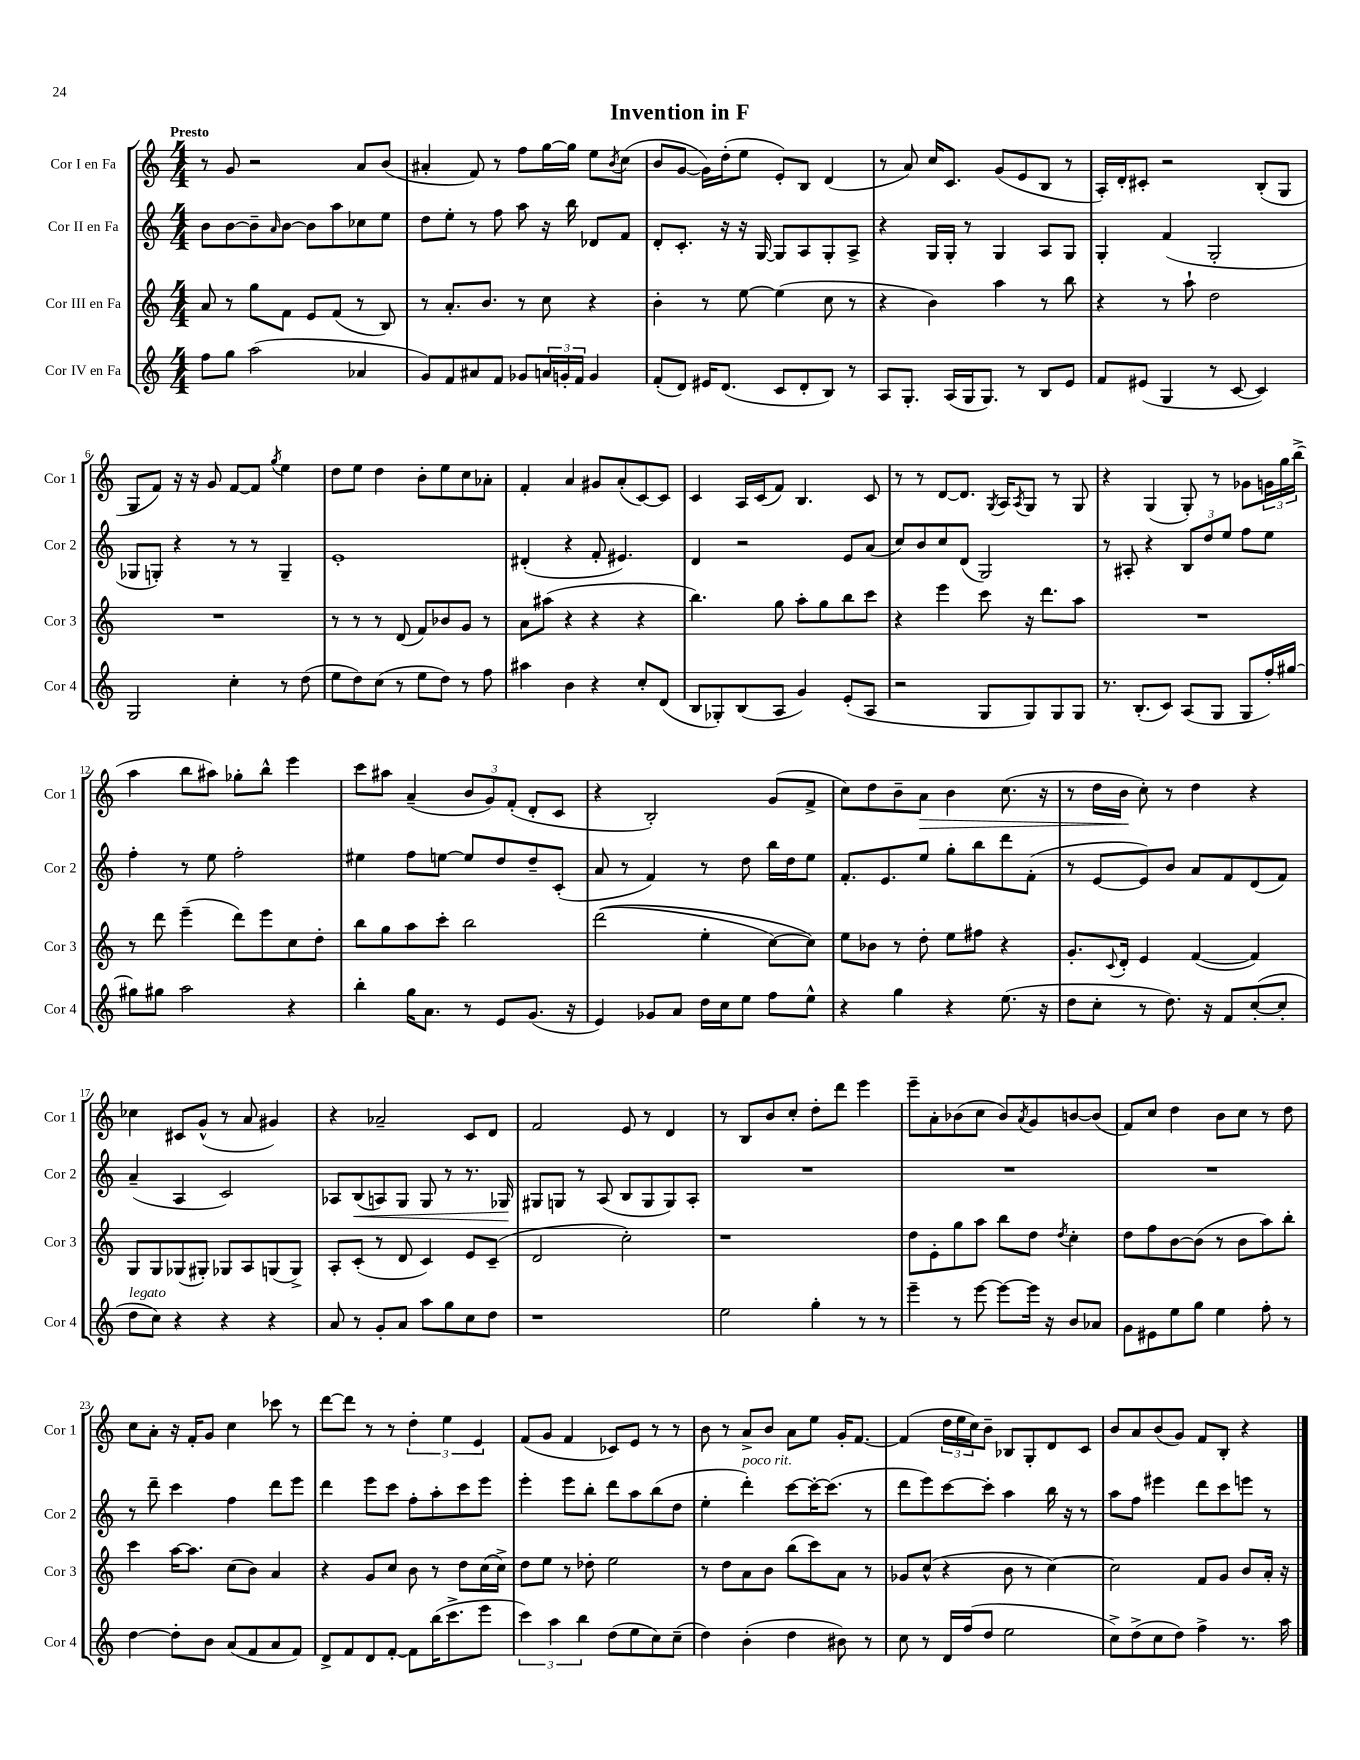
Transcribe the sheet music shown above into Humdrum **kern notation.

**kern	**kern	**kern	**dynam	**kern	**dynam
*part4	*part3	*part2	*part2	*part1	*part1
*staff4	*staff3	*staff2	*staff2	*staff1	*staff1
*I"Cor IV en Fa	*I"Cor III en Fa	*I"Cor II en Fa	*	*I"Cor I en Fa	*
*I'Cor 4	*I'Cor 3	*I'Cor 2	*	*I'Cor 1	*
*clefG2	*clefG2	*clefG2	*	*clefG2	*
*k[]	*k[]	*k[]	*	*k[]	*
*M4/4	*M4/4	*M4/4	*	*M4/4	*
=1	=1	=1	=1	=1	=1
!	!	!	!	!LO:TX:a:B:t=Presto	!
8ff\L	8a/	8b\L	.	8r	.
8gg\J	8r	[8b\	.	8g/	.
(2aa\	8gg\L	8b~\]	.	2r	.
.	.	16qqa/	.	.	.
.	8f\J	[8b\J	.	.	.
.	8e/L	8b\L]	.	.	.
.	(8f/J	8aa\	.	.	.
4a-X/	8r	8cc-X\	.	8a/L	.
.	8B/)	8ee\J	.	(8b/J	.
=2	=2	=2	=2	=2	=2
8g/L)	8r	8dd\L	.	4a#X'/	.
8f/	8.a'/L	8ee'\J	.	.	.
8a#X/	.	8r	.	8f/)	.
.	8.b/J	.	.	.	.
8f/J	.	8ff\	.	8r	.
8g-X/L	8r	8aa\	.	8ff\L	.
24an/L	8cc\	16r	.	[16gg\L	.
24gn'/	.	.	.	.	.
.	.	16bb\	.	16gg\JJ]	.
24f/JJ	.	.	.	.	.
4g/	4r	8d-X/L	.	8ee\L	.
.	.	.	.	8qb/	.
.	.	8f/J	.	(8cc\J	.
=3	=3	=3	=3	=3	=3
(8f'/L	4b'\	8d'/L	.	8b/L	.
8d/J)	.	8.c'/J	.	[8g/J	.
16e#X/KL	8r	.	.	16g\LL])	.
(8.d/J	.	16r	.	(16dd'\J	.
.	[8ee\	16r	.	8ee\J	.
.	.	[16G/	.	.	.
8c/L	(4ee\]	8G/L]	.	8e'/L)	.
8d'/	.	8A/	.	8B/J	.
8B/J)	8cc\	8G'/	.	(4d/	.
8r	8r	8A^/J	.	.	.
=4	=4	=4	=4	=4	=4
8A/L	4r	4r	.	8r	.
8.G'/J	.	.	.	8a/)	.
.	4b\)	16G/LL	.	16cc/KL	.
(16A/LL	.	16G'/JJ	.	8.c/J	.
16G/J	.	8r	.	.	.
8.G/J)	.	.	.	.	.
.	4aa\	4G/	.	(8g/L	.
8r	.	.	.	8e/	.
8B/L	8r	8A/L	.	8B/J	.
8e/J	8bb\	8G/J	.	8r	.
=5	=5	=5	=5	=5	=5
8f/L	4r	4G'/	.	16A'/LL)	.
.	.	.	.	16d'/J	.
(8e#X/J	.	.	.	8c#X'/J	.
4G/	8r	(4f/	.	2r	.
.	8aa`\	.	.	.	.
8r	2dd\	2G'/	.	.	.
[8c/	.	.	.	.	.
4c/])	.	.	.	(8B'/L	.
.	.	.	.	8G/J	.
!!LO:LB:g=z
=6	=6	=6	=6	=6	=6
2G/	1r	8G-X/L	.	8G/L	.
.	.	8Gn'/J)	.	8f/J)	.
.	.	4r	.	16r	.
.	.	.	.	16r	.
.	.	.	.	8g/	.
4cc'\	.	8r	.	[8f/L	.
.	.	8r	.	8f/J]	.
.	.	.	.	8qgg/	.
8r	.	4G~/	.	4ee\	.
(8dd\	.	.	.	.	.
=7	=7	=7	=7	=7	=7
8ee\L	8r	1e'	.	8dd\L	.
8dd\)	8r	.	.	8ee\J	.
(8cc\J	8r	.	.	4dd\	.
8r	(8d/	.	.	.	.
8ee\L	8f/L)	.	.	8b'\L	.
8dd\J)	8b-X/	.	.	8ee\	.
8r	8g/J	.	.	8cc\	.
8ff\	8r	.	.	8a-X'\J	.
=8	=8	=8	=8	=8	=8
4aa#X\	8a\L	(4d#X'/	.	4f'/	.
.	(8aa#X\J	.	.	.	.
4b\	4r	4r	.	4a/	.
4r	4r	8f'/	.	8g#X/L	.
.	.	4.e#X/)	.	(8a'/	.
8cc'/L	4r	.	.	[8c/)	.
(8d/J	.	.	.	8c/J]	.
=9	=9	=9	=9	=9	=9
8B/L	4.bb\)	4d/	.	4c/	.
8G-X'/)	.	.	.	.	.
(8B/	.	2r	.	16A/LL	.
.	.	.	.	(16c/J	.
8A/J	8gg\	.	.	8f/J)	.
4g/)	8aa'\L	.	.	4.B/	.
.	8gg\	.	.	.	.
(8e'/L	8bb\	8e/L	.	.	.
8A/J	8ccc\J	(8a/J	.	8c/	.
=10	=10	=10	=10	=10	=10
2r	4r	8cc/L)	.	8r	.
.	.	8b/	.	8r	.
.	4eee\	8cc/	.	[8d/L	.
.	.	(8d/J	.	8.d/J]	.
8G/L	8ccc\	2G/)	.	.	.
.	.	.	.	8qG/	.
.	.	.	.	16A/KL	.
.	.	.	.	8qA/	.
8G/)	16r	.	.	8G/J	.
.	8.ddd\L	.	.	.	.
8G/	.	.	.	8r	.
8G/J	8aa\J	.	.	8G/	.
=11	=11	=11	=11	=11	=11
8.r	1r	8r	.	4r	.
.	.	8A#X'/	.	.	.
(8.B'/L	.	.	.	.	.
.	.	4r	.	(4G/	.
8c/J)	.	.	.	.	.
(8A/L	.	12B/L	.	8G'/)	.
.	.	12dd/	.	.	.
8G/J	.	.	.	8r	.
.	.	12ee/J	.	.	.
8G/L	.	8ff\L	.	8g-X\L	.
16ff'/L)	.	8ee\J	.	24gn\L	.
.	.	.	.	24gg\	.
[16gg#X/JJ	.	.	.	.	.
.	.	.	.	(24bb^\JJ	.
!!LO:LB:g=z
=12	=12	=12	=12	=12	=12
8gg#X\L]	8r	4ff'\	.	4aa\	.
8gg#X\J	8ddd\	.	.	.	.
2aa\	(4eee~\	8r	.	8bb\L	.
.	.	8ee\	.	8aa#X\J)	.
.	8ddd\L)	2ff'\	.	8gg-X'\L	.
.	8eee\	.	.	8bb^^\J	.
4r	8cc\	.	.	4eee\	.
.	8dd'\J	.	.	.	.
=13	=13	=13	=13	=13	=13
4bb'\	8bb\L	4ee#X\	.	8ccc\L	.
.	8gg\	.	.	8aa#X\J	.
16gg\KL	8aa\	8ff\L	.	(4a~/	.
8.a\J	.	.	.	.	.
.	8ccc'\J	[8een\J	.	.	.
8r	2bb\	8ee/L]	.	12b/L	.
.	.	.	.	12g/)	.
8e/L	.	8dd/	.	.	.
.	.	.	.	(12f'/J	.
(8.g/J	.	8dd~/	.	8d'/L	.
.	.	(8c'/J	.	8c/J	.
16r	.	.	.	.	.
=14	=14	=14	=14	=14	=14
4e/)	((2ddd\	8a/	.	4r	.
.	.	8r	.	.	.
8g-X/L	.	4f/)	.	2B'/)	.
8a/J	.	.	.	.	.
16dd\LL	4ee'\	8r	.	.	.
16cc\J	.	.	.	.	.
8ee\J	.	8dd\	.	.	.
8ff\L	[8cc\L)	16bb\LL	.	(8g/L	.
.	.	16dd\J	.	.	.
8ee^^\J	8cc\J])	8ee\J	.	8f^/J	.
=15	=15	=15	=15	=15	=15
4r	8ee\L	8.f'/L	.	8cc\L)	.
.	8b-X\J	.	.	8dd\	.
.	.	8.e/	.	.	.
4gg\	8r	.	.	8b~\	.
!	!	!	!	!	!LO:HP:b
.	8dd'\	8ee/J	.	8a\J	>
4r	8ee\L	8gg'\L	.	4b\	.
.	8ff#X\J	8bb\	.	.	.
(8.ee\	4r	8ddd\	.	(8.cc\	.
.	.	(8f'\J	.	.	.
16r	.	.	.	16r	.
=16	=16	=16	=16	=16	=16
8dd\L	8.g'/L	8r	.	8r	.
8cc'\J	.	[8e/L	.	16dd\LL	.
.	8qqc/	.	.	.	.
.	16d'/Jk	.	.	16b\JJ	.
8r	4e/	8e/])	.	8cc'\)	]
8.dd\)	.	8b/J	.	8r	.
.	([4f/	8a/L	.	4dd\	.
16r	.	.	.	.	.
8f/L	.	8f/	.	.	.
([8cc'/	4f/])	(8d/	.	4r	.
8cc'/J]	.	8f/J)	.	.	.
!!LO:LB:g=z
=17	=17	=17	=17	=17	=17
!LO:TX:a:i:t=legato	!	!	!	!	!
8dd\L	8G/L	(4a~/	.	4cc-X\	.
8cc\J)	8G/	.	.	.	.
4r	(8G-X/	4A/	.	8c#X/L	.
.	8G#X'/J)	.	.	(8g^^/J	.
4r	8G-X/L	2c/)	.	8r	.
.	8A/	.	.	8a/	.
4r	(8Gn/	.	.	4g#X/)	.
.	8G^/J)	.	.	.	.
=18	=18	=18	=18	=18	=18
8a/	8A'/L	8A-X/L	.	4r	.
!	!	!	!LO:HP:b	!	!
8r	(8c'/J	(8B/	<	.	.
8g'/L	8r	8An/)	.	2a-X~/	.
8a/J	8d/	8G/J	.	.	.
8aa\L	4c/)	8G/	.	.	.
8gg\	.	8r	.	.	.
8cc\	8e/L	8.r	.	8c/L	.
8dd\J	(8c~/J	.	.	8d/J	.
.	.	16G-X/	.	.	.
.	.	.	[	.	.
=19	=19	=19	=19	=19	=19
1r	2d/	8G#X/L	.	2f/	.
.	.	8Gn/J	.	.	.
.	.	8r	.	.	.
.	.	(8A/	.	.	.
.	2cc'\)	8B/L	.	8e/	.
.	.	8G/	.	8r	.
.	.	8G/)	.	4d/	.
.	.	8A'/J	.	.	.
=20	=20	=20	=20	=20	=20
2ee\	1r	1r	.	8r	.
.	.	.	.	8B/L	.
.	.	.	.	8b/	.
.	.	.	.	8cc'/J	.
4gg'\	.	.	.	8dd'\L	.
.	.	.	.	8ddd\J	.
8r	.	.	.	4eee\	.
8r	.	.	.	.	.
=21	=21	=21	=21	=21	=21
4eee~\	8dd\L	1r	.	8eee~\L	.
.	8e'\	.	.	8a'\	.
8r	8gg\	.	.	(8b-X\	.
[8eee\	8aa\J	.	.	8cc\J	.
8eee\L_	8bb\L	.	.	8b-/L)	.
.	.	.	.	8qa/	.
16eee\Jk]	8dd\J	.	.	8g/	.
16r	.	.	.	.	.
.	8qdd/	.	.	.	.
8b/L	4cc'\	.	.	[8bn/	.
8a-X/J	.	.	.	(8b/J]	.
=22	=22	=22	=22	=22	=22
8g\L	8dd\L	1r	.	8f/L)	.
8e#X\	8ff\	.	.	8cc/J	.
8ee\	[8b\	.	.	4dd\	.
8gg\J	(8b\J]	.	.	.	.
4ee\	8r	.	.	8b\L	.
.	8b\L	.	.	8cc\J	.
8ff'\	8aa\)	.	.	8r	.
8r	8bb'\J	.	.	8dd\	.
!!LO:LB:g=z
=23	=23	=23	=23	=23	=23
[4dd\	4ccc\	8r	.	8cc\L	.
.	.	8ddd~\	.	8a'\J	.
8dd'\L]	[16aa\KL	4ccc\	.	16r	.
.	8.aa\J]	.	.	16f'/KL	.
8b\J	.	.	.	8g/J	.
(8a/L	(8cc\L	4ff\	.	4cc\	.
8f/	8b\J)	.	.	.	.
8a/	4a/	8ddd\L	.	8ccc-X\	.
8f/J)	.	8eee\J	.	8r	.
=24	=24	=24	=24	=24	=24
8d^/L	4r	4ddd\	.	[8ddd\L	.
8f/	.	.	.	8ddd\J]	.
8d/	8g/L	8eee\L	.	8r	.
[8f'/J	8cc/J	8ccc\J	.	8r	.
8f\L]	8b\	8ff'\L	.	6dd'\	.
(16bb\K	8r	8aa'\	.	.	.
.	.	.	.	6ee\	.
8.ccc^\	.	.	.	.	.
.	8dd\L	8ccc\	.	.	.
.	.	.	.	6e/	.
8eee\J	(16cc\L	8eee\J	.	.	.
.	16cc^\JJ)	.	.	.	.
=25	=25	=25	=25	=25	=25
6ccc\)	8dd\L	4eee'\	.	(8f/L	.
.	8ee\J	.	.	8g/J	.
6aa\	.	.	.	.	.
.	8r	8eee\L	.	4f/	.
6bb\	.	.	.	.	.
.	8dd-X'\	8bb'\J	.	.	.
(8dd\L	2ee\	8ddd\L	.	8c-X/L)	.
8ee\	.	8aa\	.	8e/J	.
8cc\)	.	(8bb\	.	8r	.
(8cc~\J	.	8dd\J	.	8r	.
=26	=26	=26	=26	=26	=26
4dd\)	8r	4ee'\	.	8b\	.
.	8dd\L	.	.	8r	.
!	!	!LO:TX:a:i:t=poco rit.	!	!	!
(4b'\	8a\	4ddd'\)	.	8a^/L	.
.	8b\J	.	.	8b/J	.
4dd\	(8bb\L	[8ccc\L	.	8a\L	.
.	8ccc\)	16ccc'\K_	.	8ee\J	.
.	.	(8.ccc\J]	.	.	.
8b#X\)	8a\J	.	.	16g'/KL	.
.	.	.	.	[8.f/J	.
8r	8r	8r	.	.	.
=27	=27	=27	=27	=27	=27
8cc\	8g-X/L	8ddd\L	.	(4f/]	.
8r	(8cc^^/J	8eee\)	.	.	.
16d/LL	4r	[8ccc\	.	24dd\LL	.
.	.	.	.	24ee\	.
(16ff/J	.	.	.	.	.
.	.	.	.	24cc\J)	.
8dd/J	.	8ccc'\J]	.	8b~\J	.
2ee\	8b\	4aa\	.	8B-X/L	.
.	8r	.	.	8G'/	.
.	[4cc\)	16bb\	.	8d/	.
.	.	16r	.	.	.
.	.	8r	.	8c/J	.
=28	=28	=28	=28	=28	=28
8cc^\L)	2cc\]	8aa\L	.	8b/L	.
(8dd^\	.	8ff\J	.	8a/	.
8cc\	.	4eee#X\	.	(8b/	.
8dd\J)	.	.	.	8g/J)	.
4ff^\	8f/L	8ddd\L	.	8f/L	.
.	8g/J	8ccc\	.	8B'/J	.
8.r	8b/L	8eeen\J	.	4r	.
.	16a'/Jk	8r	.	.	.
16aa\	16r	.	.	.	.
==	==	==	==	==	==
*-	*-	*-	*-	*-	*-
